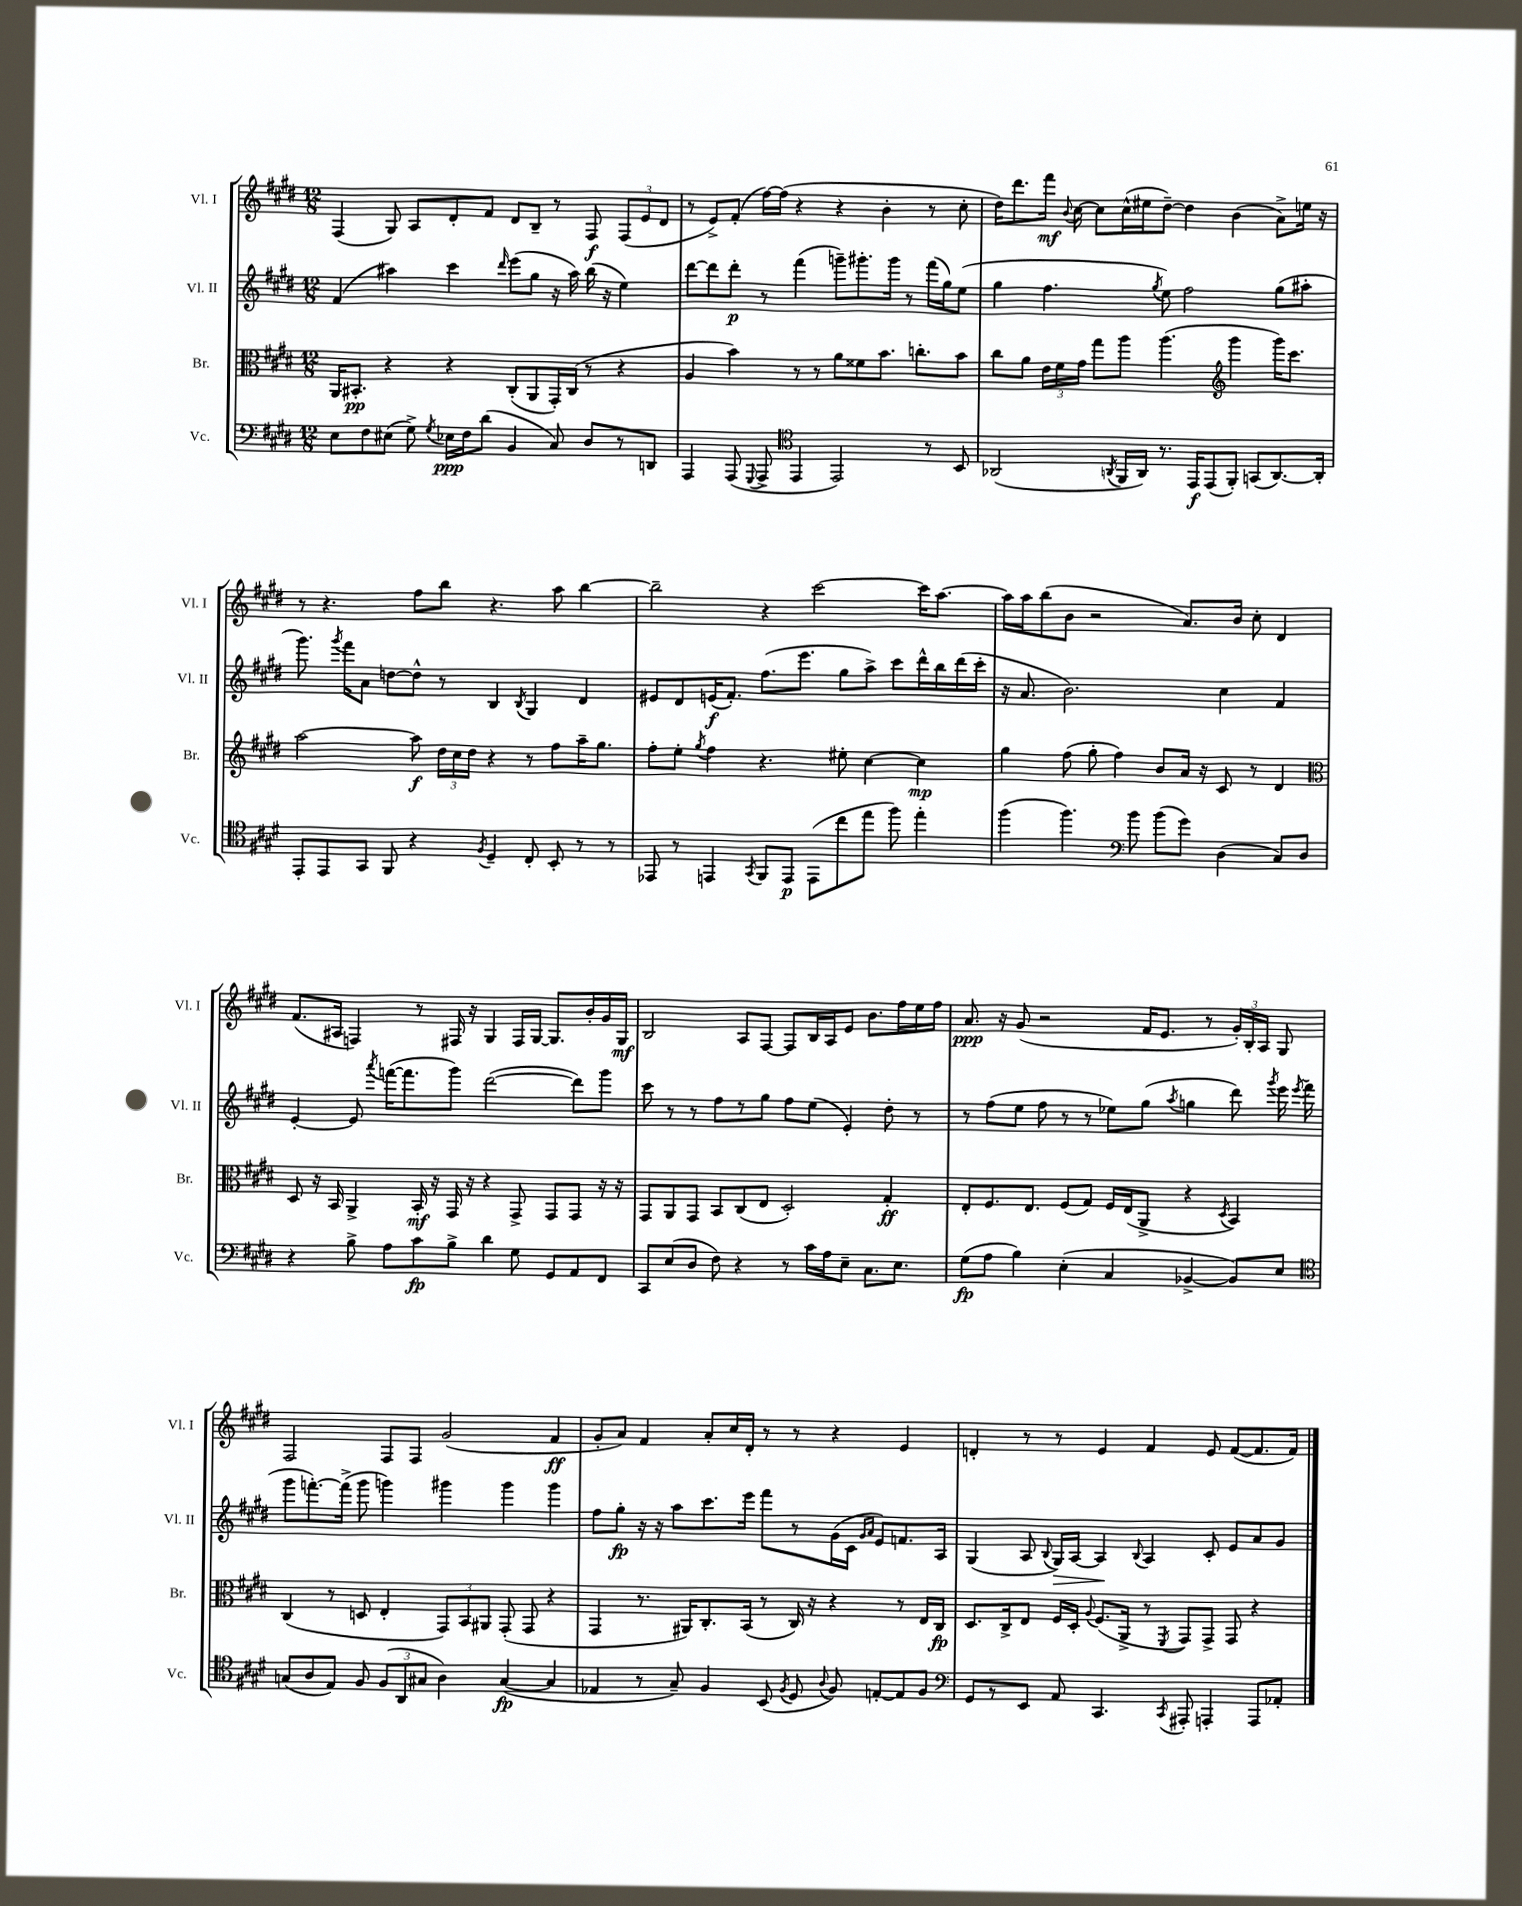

**kern	**kern	**kern	**kern
*staff4	*staff3	*staff2	*staff1
*clefF4	*clefC3	*clefG2	*clefG2
*k[f#c#g#d#]	*k[f#c#g#d#]	*k[f#c#g#d#]	*k[f#c#g#d#]
*M12/8	*M12/8	*M12/8	*M12/8
8E	16AA	(4f#	(4F#
.	8.BB#'	.	.
8F#	.	.	.
(8E#	4r	4aa#)	8G#)
8G#^)	.	.	8A
8qG#	.	.	.
16E-	4r	4ccc#	8d#'
16F#	.	.	.
(8d#	.	.	8f#
.	.	16qqddd#	.
4BB	(8C#'	(8eee	8d#
.	8AA	8gg#	8B~
8C#)	16GG#')	16r	8r
.	(16C#	16aa#)	.
8D#	8r	(16bb	8F#
.	.	16r	.
8r	4r	4ee)	(12F#
.	.	.	12e
8DD	.	.	.
.	.	.	12d#
=	=	=	=
4AAA	4A	[8ddd#	8r
.	.	8ddd#]	8e^)
(8AAA	4b)	8ddd#'	(8f#'
8qqGGG#	.	.	.
8AAA^	.	8r	[16ff#)
.	.	.	(16ff#]
*clefC4	*	*	*
4EE	8r	(4fff#	4r
.	8r	.	.
2EE)	8a	8ggg~)	4r
.	8f##	8.ggg#'	.
.	8.b	.	4b'
.	.	16ggg#	.
.	.	8r	.
.	8.cc'	.	.
8r	.	(16fff#	8r
.	.	16gg#)	.
8BB	8b	(8ee	8cc#'
=	=	=	=
(2AA-	8cc#	4gg#	16dd#)
.	.	.	8.ddd#
.	8a	.	.
.	24e	4.ff#	16fff#
.	24f#	.	.
.	.	.	8qqb
.	.	.	[16cc#
.	24g#	.	.
.	8gg#	.	8cc#]
8qAA	.	.	.
16FF#	8aa	.	(16cc#^^
16AA)	.	.	16ee#
.	.	8qgg#	.
8.r	(4.aa	8ee)	[8dd#~)
.	.	2ff#	4dd#]
16EE	.	.	.
(8EE	.	.	.
*	*clefG2	*	*
8FF#')	4ggg#	.	(4b
(8GG	.	.	.
[8.AA)	16ggg#)	(8gg#	8a^)
.	8.ccc#	.	.
.	.	8aa#'	16ee
16AA']	.	.	16r
=	=	=	=
8EE'	[2aa	8.ggg#)	8r
8EE	.	.	4.r
.	.	8qggg#	.
.	.	16fff#	.
8GG#	.	8a	.
8FF#	.	[8dd	.
4r	8aa]	8dd^^]	8ff#
.	24dd#	8r	8bb
.	24cc#	.	.
.	24dd#	.	.
8qF#	.	.	.
4D#~	4r	4B	4.r
.	.	8qB	.
8C#'	8r	4G#	.
8BB'	8ff#	.	8aa
8r	16aa~	4d#	[4bb
.	8.gg#	.	.
8r	.	.	.
=	=	=	=
8EE-	8ff#'	8e#	2bb~]
8r	8ee'	8d#	.
.	8qgg#	.	.
4EE	4ff#	(16e	.
.	.	8.f#')	.
8qGG#	.	.	.
8FF#	4.r	(8.ff#	4r
8EE	.	.	.
.	.	8.eee	.
(8EE	.	.	[2ccc#
8cc#	8ee#'	8gg#	.
8ee	[4cc#	8aa^)	.
8ff#)	.	8ccc#	.
4ee'	4cc#]	16ddd#^^	16ccc#]
.	.	16bb	[8.aa
.	.	(16ddd#	.
.	.	16ccc#'	.
=	=	=	=
(4ff#	4gg#	16r	16aa]
.	.	8.a	16aa
.	.	.	(8bb
4.ff#)	(8ff#	2.b)	8b
.	8gg#'	.	2r
.	4ff#)	.	.
*clefF4	*	*	*
8b	.	.	.
(8b	8b	.	.
8g#)	16a	.	8.a)
.	16r	.	.
(4D#	8c#	4cc#	.
.	.	.	16b
.	8r	.	8cc#'
8C#)	4d#	4f#	4d#
8D#	.	.	.
=	=	=	=
*	*clefC3	*	*
4r	8D#	[4e'	(8.f#
.	16r	.	.
.	16BB	.	16A#
8B^	4AA^	8e]	4F)
.	.	8qaaa	.
8A	.	([16fff	.
.	.	8.fff]	.
8c#	16BB'	.	8r
.	16r	.	.
8B^	16GG#	8ggg#)	16F#
.	16r	.	16r
4d#	4r	([2ddd#	4G#
8G#	8GG#^	.	16F#
.	.	.	[16G#
8GG#	8GG#	.	8.G#]
8AA	8GG#	8ddd#])	.
.	.	.	16b'
8FF#	16r	8ggg#	16g#
.	16r	.	16G#
=	=	=	=
8CC#	8GG#	8ccc#	2B
(8E	8AA	8r	.
8D#	8GG#	8r	.
8F#)	8BB	8ff#	.
4r	(8C#	8r	8A
.	8E	8gg#	[8F#
8r	2D#')	8ff#	8F#]
16c#	.	(8ee	16B
16A	.	.	16A
8E~	.	4e')	8e
8.C#	.	.	8.b
.	4G#'	8dd#'	.
8.E	.	.	16ff#
.	.	8r	16ee
.	.	.	16ff#
=	=	=	=
(8G#	8E'	8r	8.a
8A	8.F#	(8ff#	.
.	.	.	16r
4B)	.	8ee	(8g#
.	8.E	.	.
.	.	8ff#	2r
(4E'	(8F#	8r	.
.	8G#)	8r	.
4C#	16F#	8ee-)	.
.	(16E	.	.
.	8AA^	(8gg#	16f#
.	.	.	8.e
.	.	8qaa	.
[4BB-^	4r	4gg	.
.	.	.	8r
.	8qD#	.	.
8BB-])	4BB)	8ddd#)	24g#')
.	.	.	24B'
.	.	.	24A
.	.	8qggg#	.
8E	.	16eee	8G#
.	.	8qeee	.
.	.	(16fff#	.
=	=	=	=
*clefC4	*	*	*
(8G	(4C#	8ggg#	2F#
8A	.	[8.fff')	.
8E)	8r	.	.
.	.	(16fff^]	.
8F#	8D	8ggg#	.
(12F#	4E'	4ggg)	8F#
12AA	.	.	.
.	.	.	8F#
12G#	.	.	.
4A)	12GG#)	4ggg#	(2g#
.	12BB	.	.
.	12AA#	.	.
([4G#	(8GG#'	4ggg#	.
.	8GG#	.	.
4G#]	4r	4ggg#	4f#
=	=	=	=
4E-	4GG#	8ff#	8g#'
.	.	8gg#'	8a)
8r	8.r	16r	4f#
.	.	16r	.
8G#~)	.	8aa	.
.	16AA#)	.	.
4F#	8.C#'	8.ccc#	8a'
.	.	.	16cc#
.	(16BB	16eee	16d#'
(8BB	8r	8fff#	8r
8qF#	.	.	.
8D#	16C#)	8r	8r
.	16r	.	.
8qqA	.	.	.
8F#)	4r	(16g#	4r
.	.	16c#	.
.	.	16qqg#	.
.	.	16qqa	.
[8E'	.	8e)	.
8E]	8r	8.f	4e
8F#	16E	.	.
.	16C#	16A	.
=	=	=	=
*clefF4	*	*	*
8GG#	8.D#	(4G#	4d'
8r	.	.	.
.	16C#^	.	.
8EE	8E	8A	8r
.	.	8qqB	.
8AA	16F#	16G#)	8r
.	16D#'	[16A	.
.	8qqA	.	.
4.CC#	(8.F#	4A]	4e
.	16AA^	.	.
.	.	8qqB	.
.	8r	4A	4f#
8qCC#	8qFF#	.	.
8AAA#'	8GG#)	.	.
4AAA'	8GG#^	8c#'	8e
.	8GG#	8e	([8f#
8AAA	4r	8a	8.f#]
8AA-'	.	8g#	.
.	.	.	16f#)
==	==	==	==
*-	*-	*-	*-
